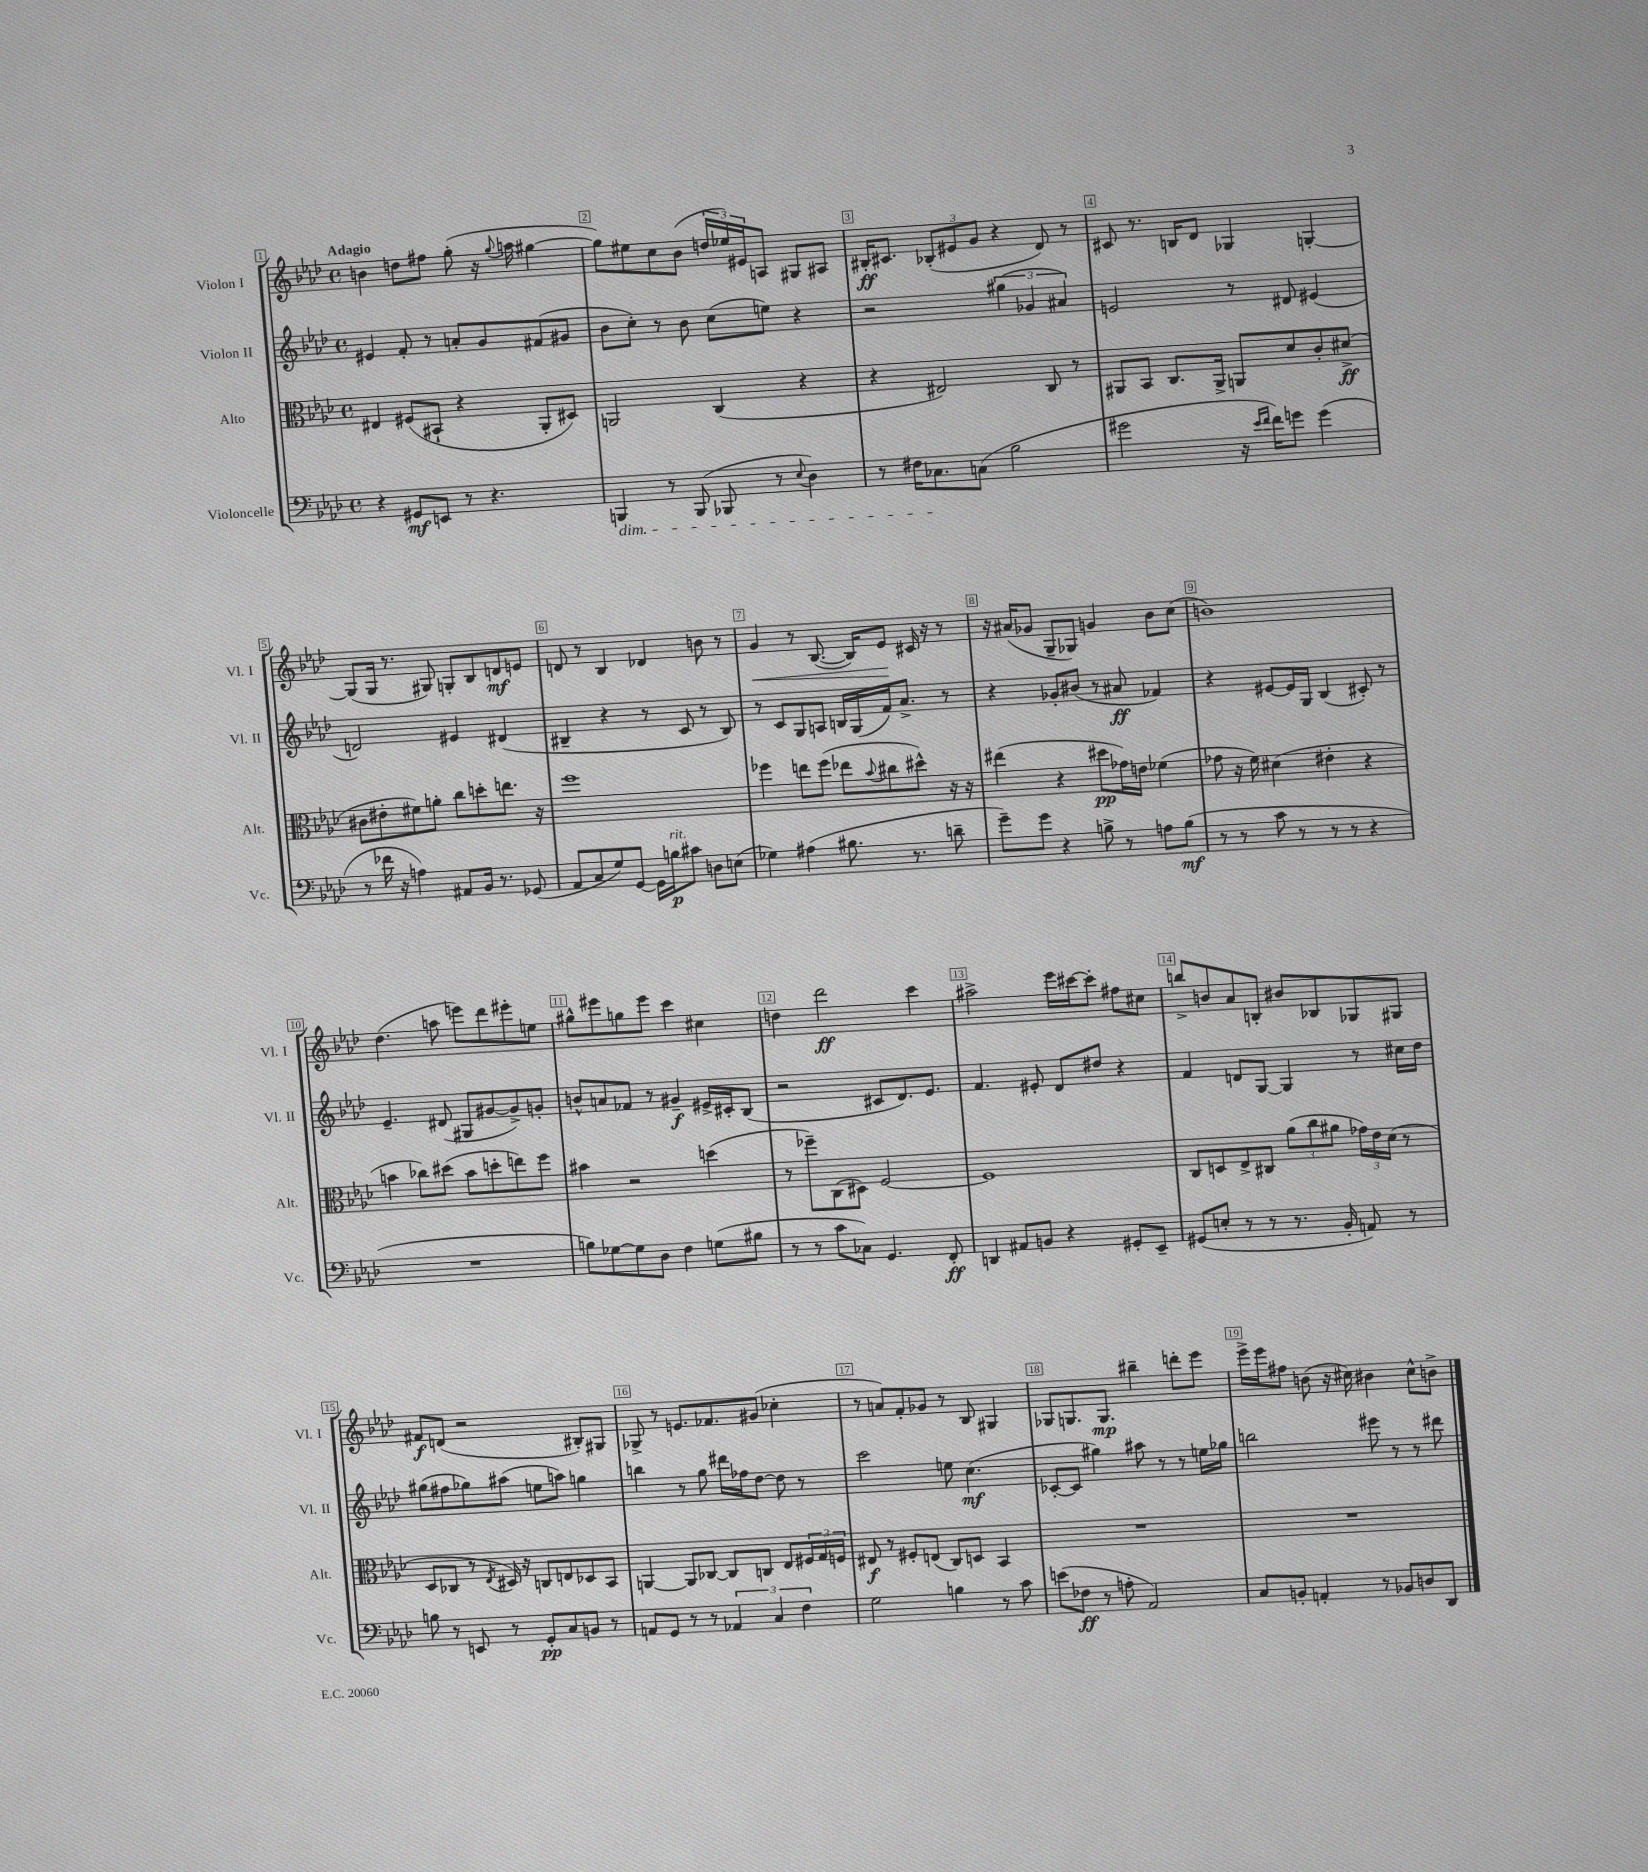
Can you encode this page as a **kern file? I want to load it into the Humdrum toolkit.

**kern	**dynam	**kern	**dynam	**kern	**dynam	**kern	**dynam
*part4	*part4	*part3	*part3	*part2	*part2	*part1	*part1
*staff4	*staff4	*staff3	*staff3	*staff2	*staff2	*staff1	*staff1
*I"Violoncelle	*	*I"Alto	*	*I"Violon II	*	*I"Violon I	*
*I'Vc.	*	*I'Alt.	*	*I'Vl. II	*	*I'Vl. I	*
*clefF4	*	*clefC3	*	*clefG2	*	*clefG2	*
*k[b-e-a-d-]	*	*k[b-e-a-d-]	*	*k[b-e-a-d-]	*	*k[b-e-a-d-]	*
*M4/4	*	*M4/4	*	*M4/4	*	*M4/4	*
*met(c)	*	*met(c)	*	*met(c)	*	*met(c)	*
=1	=1	=1	=1	=1	=1	=1	=1
!	!	!	!	!	!	!LO:TX:a:B:t=Adagio	!
4r	.	4E#X/	.	4e#X/	.	4bn\	.
8GG#X/L	mf	(8F#X/L	.	8f'/	.	8ddn\L	.
8EEn/J	.	8BB#X`/J	.	8r	.	8ff#X\J	.
8r	.	4r	.	8an'/L	.	(8gg'\	.
4.r	.	.	.	8g/	.	16r	.
.	.	.	.	.	.	8qqgg/	.
.	.	.	.	.	.	16aan\	.
.	.	8AA-'/L	.	(8f#X/	.	[4gg#X\	.
.	.	8D#X/J)	.	8g#X/J	.	.	.
=2	=2	=2	=2	=2	=2	=2	=2
!LO:TX:b:i:t=dim.	!	!	!	!	!	!	!
4BBBn/	.	2AAn/	.	8b-\L	.	8gg#\L])	.
.	.	.	.	8cc'\J)	.	8ee#X\	.
8r	.	.	.	8r	.	8cc\	.
(8BBB/	.	.	.	8b-\	.	(8b-\J	.
8BBB-X/	.	(4C/	.	(8cc\L	.	24ddn/LL	.
.	.	.	.	.	.	24ee-X/)	.
.	.	.	.	.	.	24e#X/J	.
8r	.	.	.	8een\J)	.	8An/J	.
8qqE-/	.	.	.	.	.	.	.
4D-\)	.	4r	.	4r	.	8G#X/L	.
.	.	.	.	.	.	8A#X/J	.
=3	=3	=3	=3	=3	=3	=3	=3
8r	.	4r	.	2r	.	16B#X'/KL	ff
.	.	.	.	.	.	8.c#X/J	.
16F#X\KL	.	.	.	.	.	.	.
8.C-X\	.	.	.	.	.	.	.
.	.	2E#X/)	.	.	.	(12B-X'/L	.
.	.	.	.	.	.	12e#X/	.
(8Cn\J	.	.	.	.	.	.	.
.	.	.	.	.	.	12g/J	.
2B-\	.	.	.	(6gg#X\	.	4r	.
.	.	.	.	6g-X/	.	.	.
.	.	8C/	.	.	.	8d-/)	.
.	.	.	.	6a#X/)	.	.	.
.	.	8r	.	.	.	8r	.
=4	=4	=4	=4	=4	=4	=4	=4
2g#X\	.	8AA#X/L	.	2en/	.	8c#X/	.
.	.	8BB-/J	.	.	.	8.r	.
.	.	8.C/L	.	.	.	.	.
.	.	.	.	.	.	16Bn/KL	.
.	.	.	.	.	.	8d-/J	.
.	.	16AA#^/Jk	.	.	.	.	.
16r	.	8AAn/L	.	8r	.	4G-X/	.
16qqe-/LL	.	.	.	.	.	.	.
16qqf/JJ	.	.	.	.	.	.	.
16f\KL)	.	.	.	.	.	.	.
8gn\J	.	8d-/	.	8d#X/	.	.	.
(4g\	.	8c'/	.	(4e#X/	.	[4Gn'/	.
.	.	(8d#X^/J	ff	.	.	.	.
!!LO:LB:g=z
=5	=5	=5	=5	=5	=5	=5	=5
8r	.	8c#X\L	.	2dn/)	.	(8G/L]	.
16f-X\	.	8e#X'\	.	.	.	16G/Jk	.
16r	.	.	.	.	.	8.r	.
4An\)	.	8f#X\)	.	.	.	.	.
.	.	8an'\J	.	.	.	8G#X/)	.
8AA#X/L	.	8cc\L	.	4e#X/	.	8Gn'/L	.
16BB-/Jk	.	8ddn'\	.	.	.	8B-/	.
8.r	.	.	.	.	.	.	.
.	.	8.een\J	.	(4d#X/	.	8dn/	mf
(8GG-X/	.	.	.	.	.	8en/J	.
.	.	16r	.	.	.	.	.
=6	=6	=6	=6	=6	=6	=6	=6
8AA-/L	.	1ff	.	4B#X~/	.	8dn/	.
8C/	.	.	.	.	.	8r	.
8G/)	.	.	.	4r	.	4B-/	.
[8GG/J	.	.	.	.	.	.	.
16GG\LL]	.	.	.	8r	.	4d-X/	.
!LO:TX:a:i:t=rit.	!	!	!	!	!	!	!
16Bn\J	p	.	.	.	.	.	.
8c#X\J	.	.	.	8c/	.	.	.
8Dn\L	.	.	.	8r	.	8bn\	.
(8En\J	.	.	.	8B#/)	.	8r	.
=7	=7	=7	=7	=7	=7	=7	=7
!	!	!	!	!	!	!	!LO:HP:b
4G-X\)	.	4ff-X\	.	8r	.	4g/	<
.	.	.	.	8c/L	.	.	.
(4A#X\	.	8een\L	.	8G/	.	8r	.
.	.	(8ff-\J	.	8An/J	.	([8.B-/	.
8.B#X\	.	8ee-X\L	.	16Bn/LL	.	.	.
.	.	.	.	(16G/	.	16B-/KL])	.
.	.	8qqb-/	.	.	.	.	.
.	.	8cc#X\	.	16f/J)	.	8e-/J	.
8.r	.	.	.	8.a-^/J	.	.	.
.	.	8dd#X^^\J)	.	.	.	16c#X/	[
.	.	.	.	.	.	16r	.
8dn~\	.	16r	.	8r	.	8r	.
.	.	16r	.	.	.	.	.
=8	=8	=8	=8	=8	=8	=8	=8
8g~\L)	.	(4ee#X\	.	4r	.	16r	.
.	.	.	.	.	.	(16a#X/KL	.
8g\J	.	.	.	.	.	8g-X/J	.
4r	.	4r	.	8g-X'/L	.	8G~/L	.
.	.	.	.	(8b#X/J	.	8G-X/J)	.
8Bn^\	.	8dd#X\L	pp	8r	.	4gn/	.
8r	.	16g-X\L)	.	8a#X/	ff	.	.
.	.	16en\JJ	.	.	.	.	.
8An\L	.	(4f-X\	.	4f-X/)	.	8b-\L	.
(8B\J	mf	.	.	.	.	(8cc\J	.
=9	=9	=9	=9	=9	=9	=9	=9
8r	.	8g-X\	.	4r	.	1bn)	.
8r	.	16r	.	.	.	.	.
.	.	16f\)	.	.	.	.	.
8c\	.	(4d#X\	.	[8e#X/L	.	.	.
8r	.	.	.	16e#/L]	.	.	.
.	.	.	.	16G/JJ	.	.	.
8r	.	4e#X'\	.	(4B-/	.	.	.
8r	.	.	.	.	.	.	.
4r	.	4r	.	8c#X'/)	.	.	.
.	.	.	.	8r	.	.	.
!!LO:LB:g=z
=10	=10	=10	=10	=10	=10	=10	=10
1r	.	4bn\	.	4.e-~/	.	(4.dd-\	.
.	.	8cc-X\L)	.	.	.	.	.
.	.	(8dd#X\J	.	(8d#X/	.	8aan\	.
.	.	8b\L	.	8G#X/L	.	8eeen\L)	.
.	.	8ddn'\	.	[8g#X/	.	8ddd-\	.
.	.	8een\)	.	8g#^/])	.	8eee#X'\	.
.	.	8ff\J	.	8gn'/J	.	8een\J	.
=11	=11	=11	=11	=11	=11	=11	=11
8Bn\L)	.	4b#X\	.	8bn^^/L	.	8gg#X^^\L	.
[8G-X\	.	.	.	8an/	.	8eee#X\	.
8G-\]	.	2r	.	8f-X/J	.	8ggn\	.
8D-\J	.	.	.	8r	.	8eee#\J	.
4F\	.	.	.	4g#X~/	f	4ccc\	.
(8Gn\L	.	(4ddn\	.	16e#X^/LL	.	4cc#X\	.
.	.	.	.	16c#X'/J	.	.	.
8B#X\J	.	.	.	(8B-/J	.	.	.
=12	=12	=12	=12	=12	=12	=12	=12
8r	.	8r	.	2r	.	4ddn\	.
8r	.	8ff-X~\L)	.	.	.	.	.
8c\L	.	(8C\	.	.	.	2ddd-\	ff
8C-X\J)	.	8D#X\J)	.	.	.	.	.
4.GG/	.	[2F/	.	8c#X/L	.	.	.
.	.	.	.	8.d-/)	.	.	.
.	.	.	.	.	.	4ccc\	.
.	.	.	.	8.e-/J	.	.	.
8FF'/	ff	.	.	.	.	.	.
=13	=13	=13	=13	=13	=13	=13	=13
4DDn/	.	1F]	.	4.f/	.	2aa#X^\	.
8AA#X/L	.	.	.	.	.	.	.
8BBn/J	.	.	.	8e#X'/	.	.	.
4r	.	.	.	8d-/L	.	16eee-\LL	.
.	.	.	.	.	.	[16ccc#X\J	.
.	.	.	.	8dd#X/J	.	8ccc#'\J]	.
8GG#X'/L	.	.	.	4r	.	8ff#X\L	.
8EE-~/J	.	.	.	.	.	8cc#X\J	.
=14	=14	=14	=14	=14	=14	=14	=14
(8GG#X/L	.	8C/L	.	4f/	.	8bbn^/L	.
8En'/J	.	8Dn/	.	.	.	8bn/	.
8r	.	8E-^/	.	8dn/L	.	8a-/	.
8r	.	8C#X/J	.	[8G/J	.	8Bn'/J	.
8.r	.	(12a-\L	.	4G/]	.	8b#X/L	.
.	.	12cc\	.	.	.	.	.
.	.	.	.	.	.	8B-X/	.
.	.	12a#X\J	.	.	.	.	.
16BB-'/	.	.	.	.	.	.	.
8AAn/)	.	24g-X\LL)	.	8r	.	8G-X/	.
.	.	24e-\	.	.	.	.	.
.	.	(24d-\JJ	.	.	.	.	.
8r	.	8r	.	16cc#X\LL	.	8G#X/J	.
.	.	.	.	16dd-\JJ	.	.	.
!!LO:LB:g=z
=15	=15	=15	=15	=15	=15	=15	=15
8Bn\	.	8D-/L	.	(8gg#X\L	.	8f#X/L	f
8r	.	8C-X/J	.	8ff#X\	.	(8dn/J	.
8EEn/	.	8r	.	8gg-X\)	.	2r	.
.	.	8qE-/	.	.	.	.	.
8r	.	16D#X/)	.	(8aa#X\J	.	.	.
.	.	16r	.	.	.	.	.
8GG'/L	pp	8Cn/L	.	8een\L	.	.	.
8C/	.	8En/	.	8aan\J)	.	.	.
8BBn/J	.	8D-X/	.	4ggn\	.	8B#X'/L)	.
8r	.	8BB-/J	.	.	.	8G#X/J	.
=16	=16	=16	=16	=16	=16	=16	=16
8AAn/L	.	[4AAn/	.	4bbn\	.	8G-X^/	.
8GG/J	.	.	.	.	.	8r	.
8r	.	8AA/L]	.	8r	.	8.en/L	.
8r	.	[8C-X/J	.	8gg\	.	.	.
.	.	.	.	.	.	8.f-X/	.
6AA-X/	.	8C-/L]	.	16ddd#X\LL	.	.	.
.	.	.	.	16ff-X\J	.	.	.
.	.	8Cn/J	.	[8dd-\J	.	(8g#X/J	.
6C/	.	.	.	.	.	.	.
.	.	8E-/L	.	8dd-\]	.	4cc-X'\	.
6F\	.	.	.	.	.	.	.
.	.	24F#X/L	.	8r	.	.	.
.	.	24G/	.	.	.	.	.
.	.	24Fn/JJ	.	.	.	.	.
=17	=17	=17	=17	=17	=17	=17	=17
2G\	.	8E#X/	f	2ccc\	.	8r	.
.	.	8r	.	.	.	8an/L)	.
.	.	8F#X'/L	.	.	.	8f'/	.
.	.	(8En/J	.	.	.	8g-X/J	.
4Bn\	.	8C/L)	.	8een\	.	8r	.
.	.	8Dn/J	.	(4.cc\	mf	8B-/	.
8r	.	4BB-/	.	.	.	4G#X/	.
8c\	.	.	.	.	.	.	.
=18	=18	=18	=18	=18	=18	=18	=18
(8en\L	.	1r	.	[8c-X'/L	.	8G-X/L	.
8F-X\J	ff	.	.	8c-/J]	.	8.Gn/	.
8r	.	.	.	4gg#X\)	.	.	.
.	.	.	.	.	.	8.G/J	mp
8An'\	.	.	.	.	.	.	.
2AA-/)	.	.	.	8aa#X\	.	4bb#X~\	.
.	.	.	.	8r	.	.	.
.	.	.	.	8r	.	8dddn'\L	.
.	.	.	.	16een\LL	.	8eee-\J	.
.	.	.	.	16gg-X\JJ	.	.	.
=19	=19	=19	=19	=19	=19	=19	=19
8C/L	.	1r	.	2bbn\	.	16eee-^\LL	.
.	.	.	.	.	.	16eee-\J	.
8BBn'/J	.	.	.	.	.	8ff#X\J	.
4AAn'/	.	.	.	.	.	(8bn\	.
.	.	.	.	.	.	16r	.
.	.	.	.	.	.	16cc#X\)	.
8r	.	.	.	8eee#X\	.	4b#X\	.
8BB-X/L	.	.	.	8r	.	.	.
8Dn/	.	.	.	8r	.	8cc#^^\L	.
8DD-/J	.	.	.	8ddd#X\	.	8bn^\J	.
==	==	==	==	==	==	==	==
*-	*-	*-	*-	*-	*-	*-	*-
